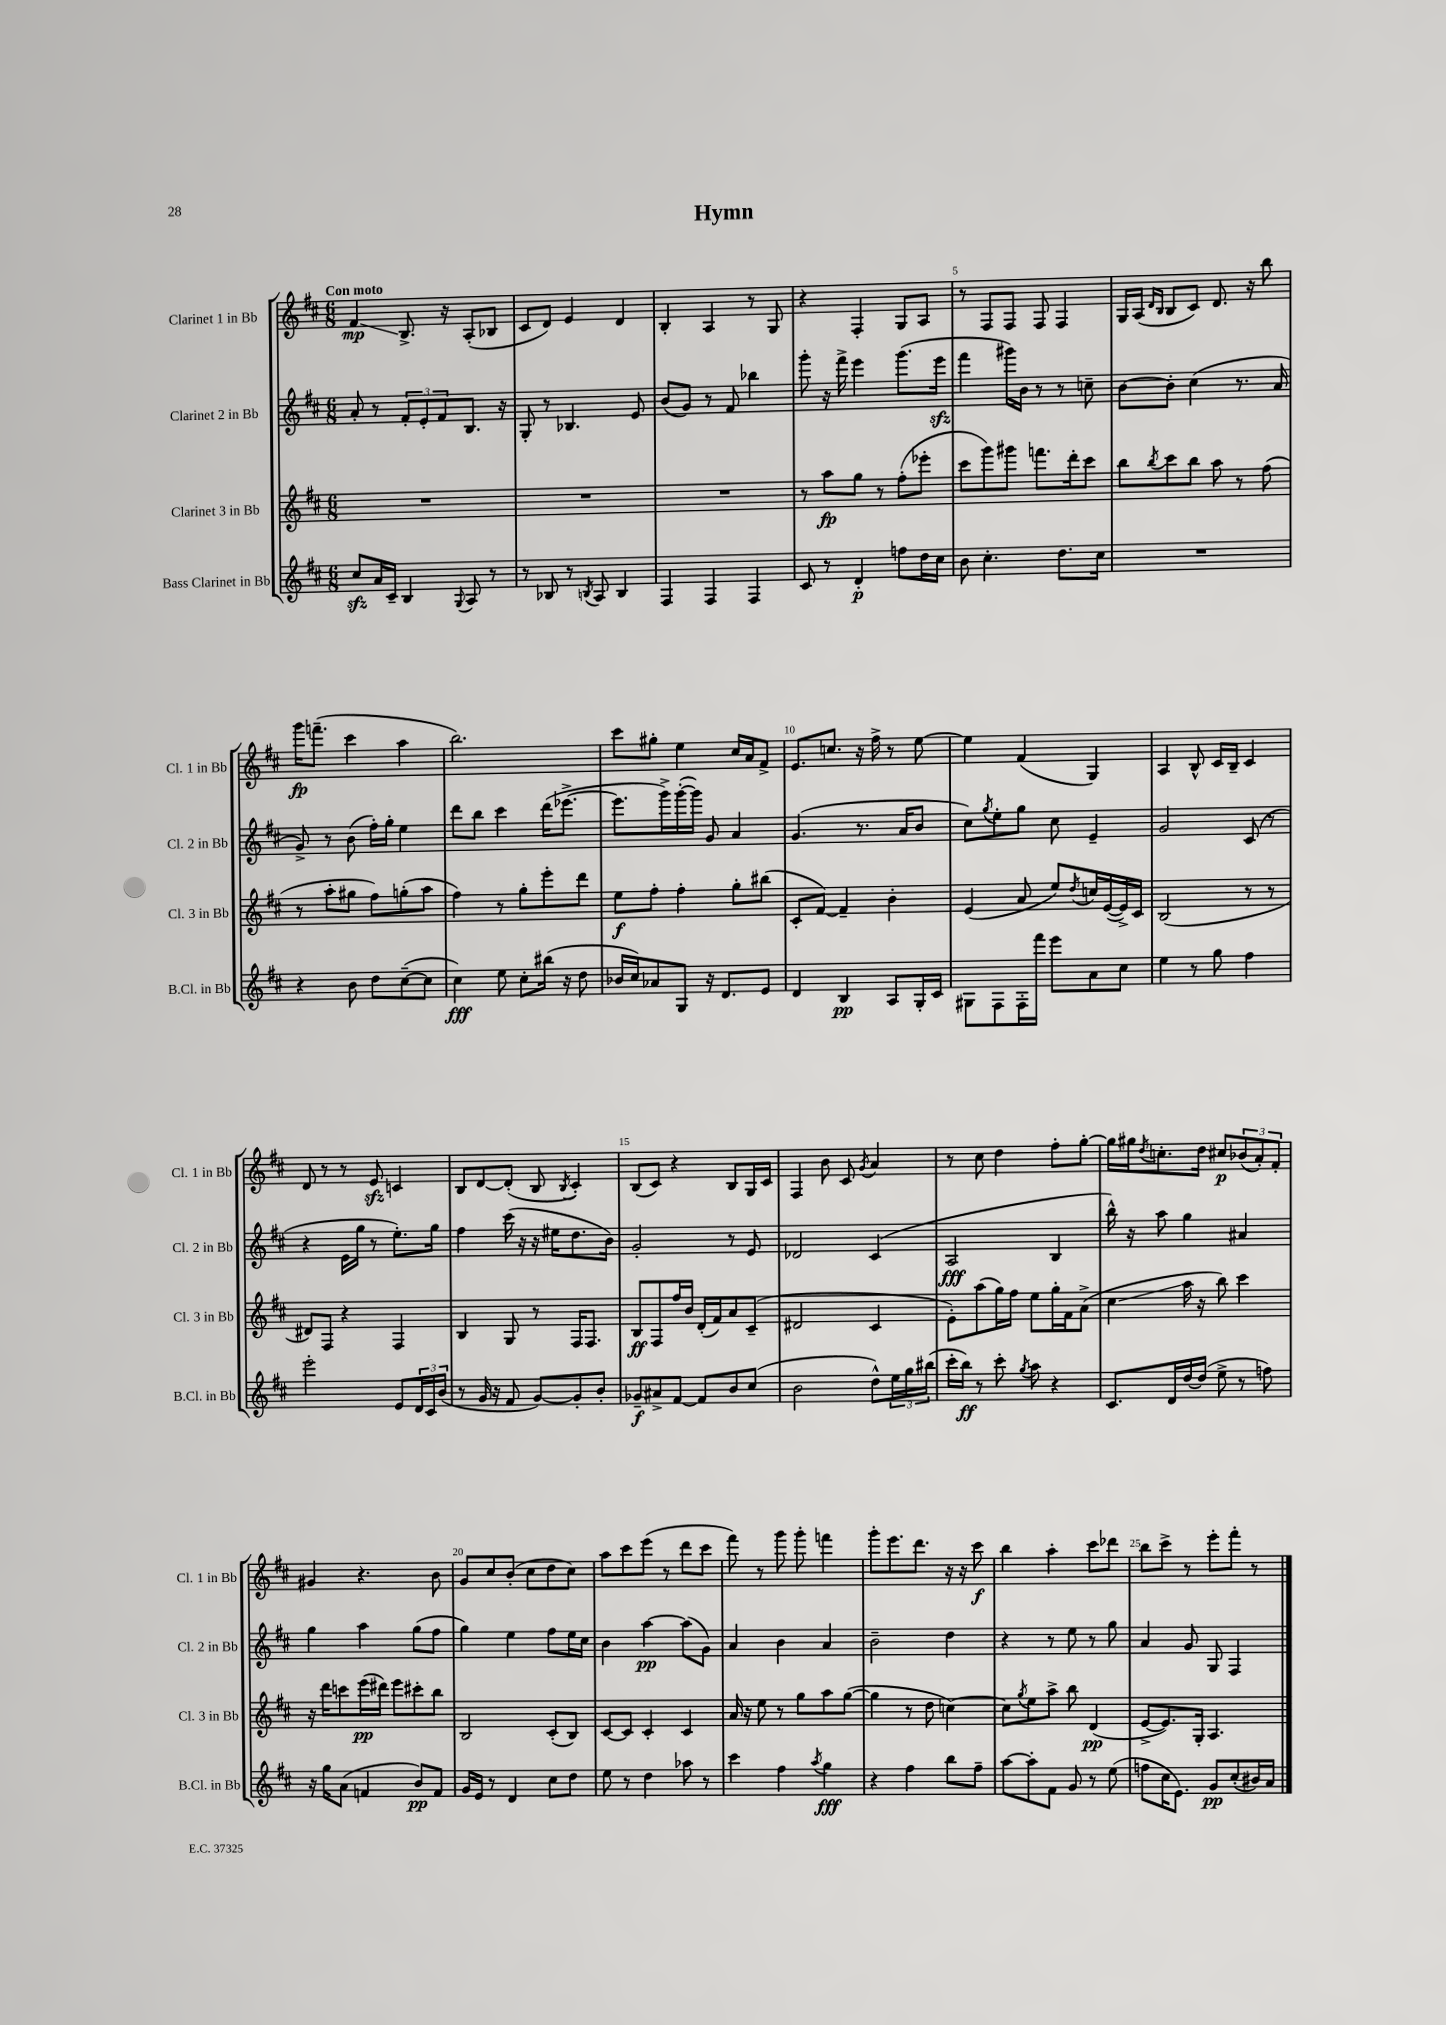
\header { title = "Hymn" }
<<
\new StaffGroup <<
\new Staff = "s0" \with { instrumentName = "Clarinet 1 in Bb" shortInstrumentName = "Cl. 1 in Bb" } {
    \clef treble \key d \major \numericTimeSignature \time 6/8 \tempo "Con moto"
    fis'4\glissando\mp b8.-> r16 a8-.( bes8 |
    cis'8 d'8) e'4 d'4 |
    b4-. a4 r8 g8 |
    r4 fis4-. g8 a8 |
    r8 fis8 fis8 fis8 fis4 |
    g16 a16( \grace { d'16 b16 } b8 cis'8) d'8. r16 b''8 |
    g'''16\fp f'''8.--( cis'''4 a''4 |
    b''2.) |
    cis'''8 gis''8-. e''4 cis''16 a'16 fis'8-> |
    e'8. c''8. r16 fis''16-> r8 e''8~ |
    e''4 fis'4( g4) |
    a4 b8-^ cis'16 b16-- cis'4 |
    d'8 r8 r8 e'8\sfz c'4 |
    b8 d'8~ d'8-.( b8 \acciaccatura { b8 } cis'4-.) |
    b8( cis'8) r4 b8 g16 cis'16 |
    fis4 b'8 cis'8 \acciaccatura { g'8 } a'4 |
    r8 cis''8 d''4 fis''8-. g''8~-. |
    g''16 gis''16 \acciaccatura { d''8 } c''8.-. d''16 cis''8\p \tuplet 3/2 { bes'8( a'8-.) fis'8-. } |
    gis'4 r4. b'8 |
    g'8 cis''8 b'8-.( cis''8 d''8 cis''8) |
    a''8 cis'''8 e'''8( r8 d'''8 cis'''8 |
    fis'''8) r8 g'''8 g'''8-. f'''4 |
    g'''8-. e'''8. d'''8. r16 r16 cis'''8\f |
    b''4 a''4-. cis'''8 des'''8 |
    b''8 cis'''8-> r8 e'''8-. fis'''8-. r8 \bar "|." |
}
\new Staff = "s1" \with { instrumentName = "Clarinet 2 in Bb" shortInstrumentName = "Cl. 2 in Bb" } {
    \clef treble \key d \major \numericTimeSignature \time 6/8
    a'8-. r8 \tuplet 3/2 { fis'8-. e'8-. fis'8 } b8. r16 |
    g8-. r8 bes4. e'8 |
    b'8( g'8) r8 fis'8 bes''4 |
    g'''8-. r16 fis'''16-> e'''4 g'''8.( e'''16\sfz |
    fis'''4 gis'''16) b'16 r8 r8 c''8-- |
    b'8~ b'8-. cis''4( r8. a'16 |
    g'8->) r8 b'8( fis''16-.) g''16-. e''4 |
    d'''8 b''8 cis'''4 d'''16( ees'''8.~-> |
    ees'''8. g'''16->) g'''16~-.( g'''16) g'8 a'4 |
    g'4.( r8. a'16 b'8 |
    cis''8) \acciaccatura { g''8 } e''8-. g''8 cis''8 e'4-- |
    g'2 cis'8( r8 |
    r4 e'16 g''16 r8 e''8.-.) g''16 |
    fis''4 cis'''16( r16 r16 eis''16 d''8. b'16) |
    g'2-. r8 e'8 |
    des'2 cis'4( |
    a2\fff b4 |
    b''16-^) r16 a''8 g''4 ais'4 |
    g''4 a''4 g''8( fis''8 |
    g''4) e''4 fis''8 e''16 cis''16 |
    b'4 a''4~\pp a''8( g'8) |
    a'4 b'4 a'4 |
    b'2-- d''4 |
    r4 r8 e''8 r8 g''8 |
    a'4 g'8 g8 fis4 \bar "|." |
}
\new Staff = "s2" \with { instrumentName = "Clarinet 3 in Bb" shortInstrumentName = "Cl. 3 in Bb" } {
    \clef treble \key d \major \numericTimeSignature \time 6/8
    R2. |
    R2. |
    R2. |
    r8 a''8\fp g''8 r8 fis''8-.( ees'''8-. |
    cis'''8 g'''8) gis'''8 f'''8. d'''16-. cis'''8 |
    b''8 \acciaccatura { b''8 } cis'''8 b''8 a''8 r8 fis''8( |
    r8 a''8-. gis''8 fis''8) g''8-.( a''8 |
    fis''4) r8 g''8-. e'''8-. d'''8 |
    e''8\f fis''8-. fis''4-. g''8-. bis''8( |
    cis'8-. fis'8~) fis'4-- b'4-. |
    e'4( a'8 e''8) \acciaccatura { d''8 } c''16 e'16~( e'16->) cis'16 |
    b2( r8 r8 |
    dis'8) fis8 r4 fis4 |
    b4 g8 r8 fis16 fis8. |
    b8\ff fis8 fis''16 b'16 d'16-.( fis'16) a'8 cis'8--( |
    dis'2 cis'4 |
    e'8-.) a''8( g''16) fis''16 e''8 g''16-. fis'16 a'8->( |
    cis''4\glissando a''16 r16 b''8) cis'''4 |
    r16 d'''16 c'''8 e'''16\pp( dis'''16) e'''8 cis'''8-. b''8 |
    b2 cis'8-.( b8) |
    cis'8~ cis'8 cis'4-. cis'4 |
    a'16 r16 e''8 r8 g''8 a''8 g''8~( |
    g''4 r8 d''8 c''4~) |
    c''8 \acciaccatura { g''8 } e''8 a''8-> b''8 d'4\pp( |
    e'8~-> e'8.) g16-. a4. \bar "|." |
}
\new Staff = "s3" \with { instrumentName = "Bass Clarinet in Bb" shortInstrumentName = "B.Cl. in Bb" } {
    \clef treble \key d \major \numericTimeSignature \time 6/8
    cis''8\sfz a'16 cis'16-- b4 \appoggiatura { g8 } a8 r8 |
    r8 bes8 r8 \acciaccatura { b8 } a8 b4 |
    fis4 fis4 fis4 |
    cis'8 r8 d'4-.\p f''8 d''16 cis''16 |
    b'8 cis''4.-. d''8. cis''16 |
    R2. |
    r4 b'8 d''8 cis''8~--( cis''8 |
    cis''4\fff) e''8 cis''8-. bis''16( r16 d''8 |
    bes'16 cis''16) aes'8 g8 r16 d'8. e'8 |
    d'4 b4\pp a8 g16-. cis'16 |
    gis8 fis8 fis16-. fis'''16 e'''8 a'8 cis''8 |
    e''4 r8 g''8 fis''4 |
    e'''2-. e'8 \tuplet 3/2 { d'16 cis'16 b'16( } |
    r8 g'16 r16 fis'8 g'8~) g'8-. b'8-. |
    ges'8--\f ais'8-> fis'8~ fis'8 b'8 cis''8( |
    b'2 d''8-^) \tuplet 3/2 { e''16 g''16 bis''16( } |
    cis'''16-. b''16\ff) r8 cis'''8-. \acciaccatura { g''8 } a''8 r4 |
    cis'8. d'16 d''16~ d''16( e''8-> r8 f''8) |
    r16 g''16 a'8( f'4 b'8\pp) f'8 |
    g'16 e'16 r8 d'4 cis''8 d''8 |
    e''8 r8 d''4 aes''8 r8 |
    cis'''4 fis''4 \acciaccatura { a''8 } g''4\fff |
    r4 fis''4 b''8 fis''8-- |
    a''8~ a''8-. fis'8 g'8 r8 e''8( |
    f''8 cis''16 e'8.) g'8\pp cis''8-.( bis'16) a'16 \bar "|." |
}
>>
>>
\layout { \context { \Score \override BarNumber.break-visibility = ##(#f #t #t) barNumberVisibility = #(every-nth-bar-number-visible 5) } }
